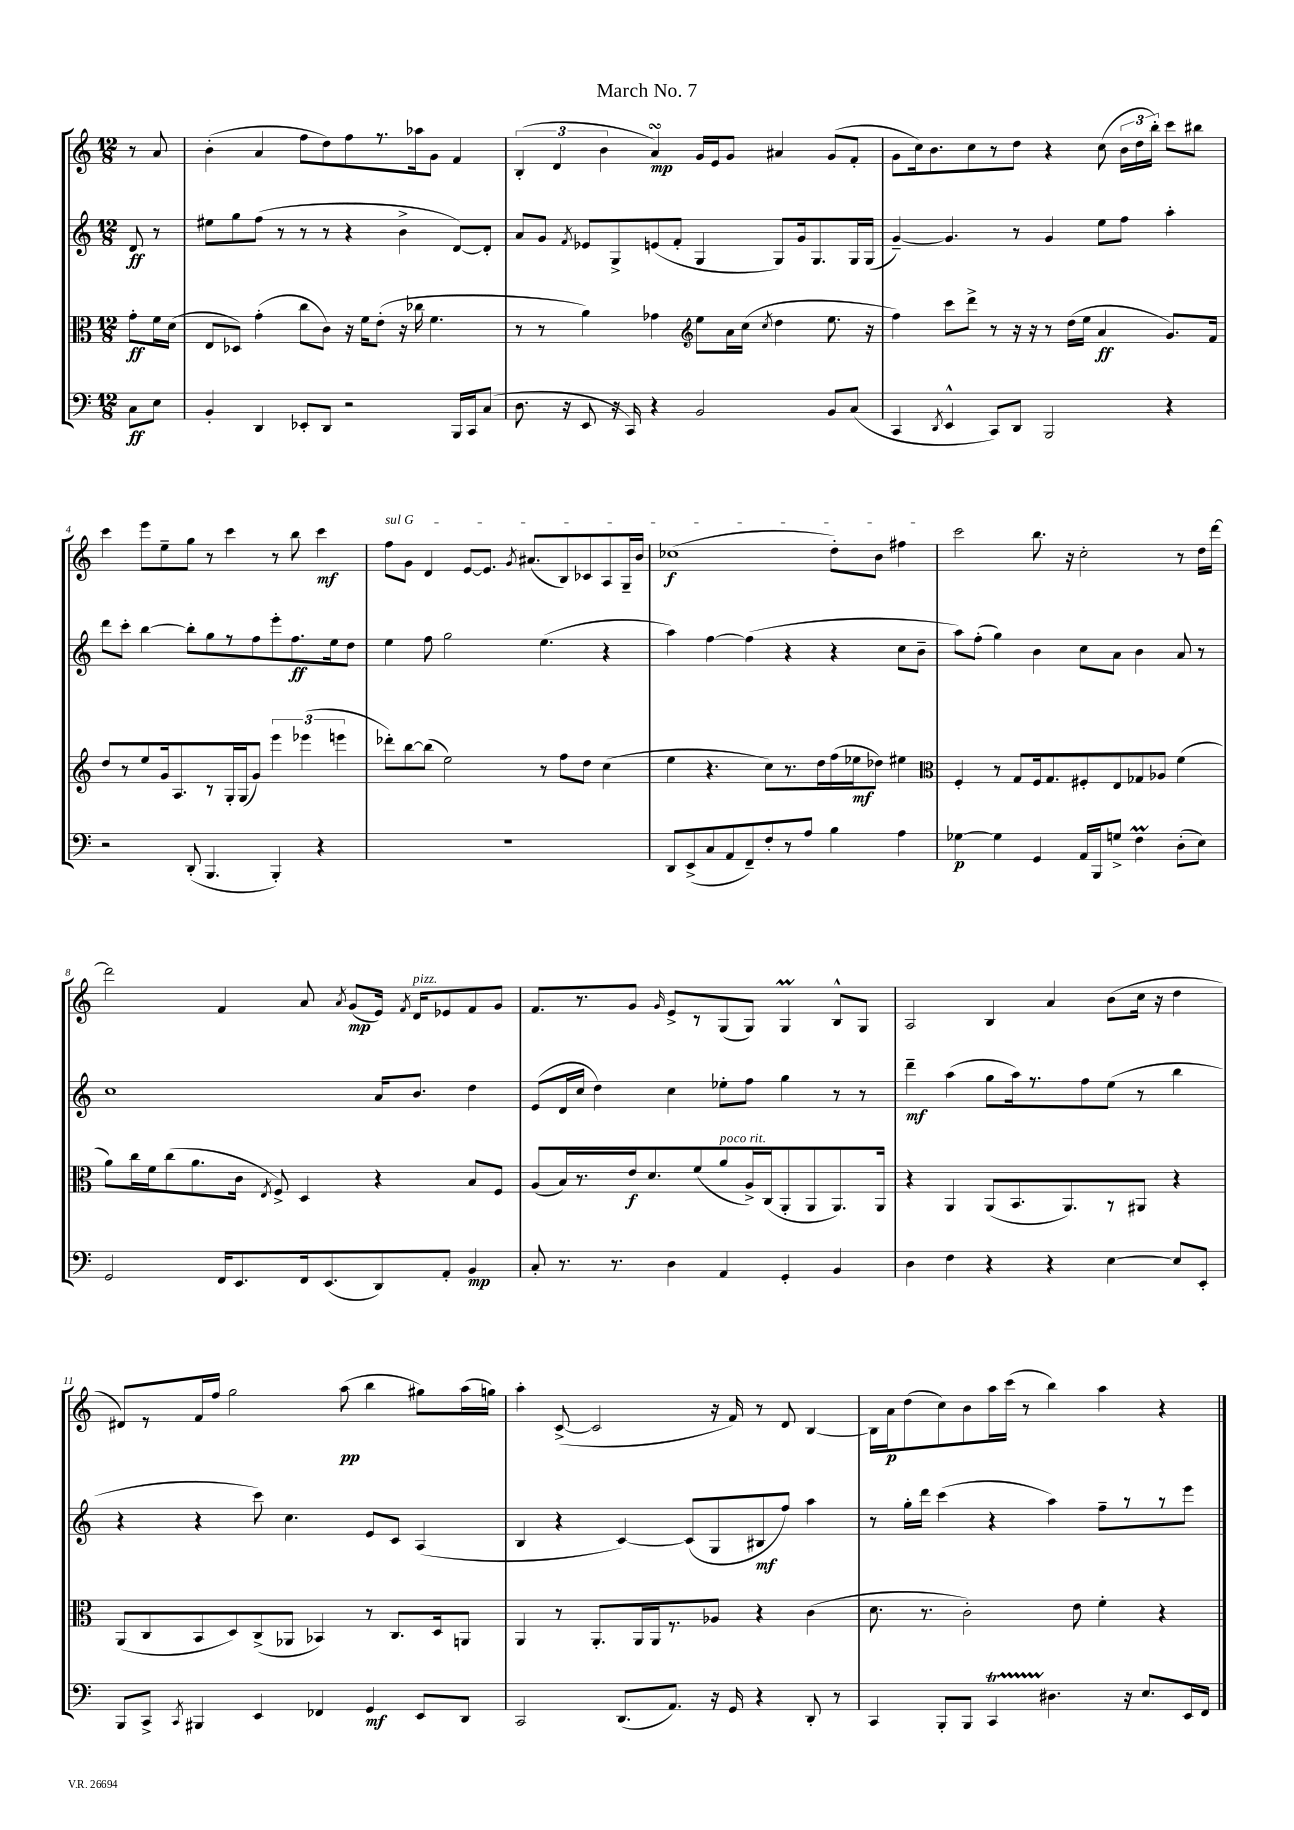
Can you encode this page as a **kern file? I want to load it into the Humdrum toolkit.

**kern	**kern	**kern	**kern
*staff4	*staff3	*staff2	*staff1
*clefF4	*clefC3	*clefG2	*clefG2
*k[]	*k[]	*k[]	*k[]
*M12/8	*M12/8	*M12/8	*M12/8
8C\L	8g'\L	8d/	8r
8E\J	16f\L	8r	8a/
.	(16d\JJ	.	.
=	=	=	=
4BB'/	8E/L	8ee#\L	(4b'\
.	8D-/J)	8gg\	.
4DD/	(4g'\	(8ff\J	4a/
.	.	8r	.
8EE-'/L	8cc\L	8r	8ff\L
8DD/J	8c\J)	8r	8dd\)
2r	16r	4r	8ff\
.	16f\LK	.	.
.	(8e'\J	.	8.r
.	16r	4b^\	.
.	16cc-\	.	16aa-\k
.	4.f\	.	8g\J
16BBB/LL	.	[8d/L)	4f/
16CC/J	.	.	.
(8C/J	.	8d'/]J	.
=	=	=	=
8.D\	8r	8a/L	(6B'/
.	8r	8g/J	.
.	.	.	6d/
16r	.	.	.
.	.	8qf/	.
8EE/	4a\)	8e-/L	.
.	.	.	6b\
16r	.	8G^/	.
16CC/)	.	.	.
4r	4g-\	(8e/	4a/)
.	.	8f'/J	.
*	*clefG2	*	*
2BB/	8ee\L	4G/	16g/LL
.	.	.	16e/J
.	16a\L	.	8g/J
.	(16cc\JJ	.	.
.	8qcc/	.	.
.	4dd\	8G/L)	4a#/
.	.	16g/k	.
.	.	8.G/	.
8BB/L	8.ee\	.	(8g/L
(8C/J	.	16G/L	8f'/J
.	16r	(16G/JJ	.
=	=	=	=
4CC/	4ff\)	[4g~/)	8g\L
.	.	.	16cc\k)
.	.	.	8.b\
8qDD/	.	.	.
4EE^^/	8ccc\L	4.g/]	.
.	8ddd^\J	.	8cc\
8CC/L)	8r	.	8r
8DD/J	16r	8r	8dd\J
.	16r	.	.
2BBB/	8r	4g/	4r
.	(16dd\LL	.	.
.	16ee\JJ	.	.
.	4a/	8ee\L	(8cc\
.	.	8ff\J	24b\LL
.	.	.	24dd\
.	.	.	24bb'\JJ)
4r	8.g/L)	4aa'\	8ccc\L
.	.	.	8bb#\J
.	16f/Jk	.	.
=	=	=	=
2r	8dd/L	8ddd\L	4ccc\
.	8r	8ccc'\J	.
.	8ee/	[4bb\	8eee\L
.	16g/k	.	8ee~\
.	8.A/	.	.
(8DD'/	.	8bb'\]L	8gg\J
4.BBB/	8r	8gg\	8r
.	16G'/L	8r	4ccc\
.	(16G/J	.	.
.	8g/J)	8ff\	.
4BBB'/)	6eee\	8eee'\	8r
.	.	8.ff\	8bb\
.	(6eee-\	.	.
4r	.	.	4ccc\
.	.	16ee\k	.
.	6eee\	.	.
.	.	8dd\J	.
=	=	=	=
1.r	8ddd-'\L)	4ee\	8ff\L
.	[8bb\	.	8g\J
.	(8bb\]J	8ff\	4d/
.	2ee\)	2gg\	.
.	.	.	[8e/L
.	.	.	8.e/]J
.	.	.	8qg/
.	.	.	(8.a#/L
.	8r	(4.ee\	.
.	8ff\L	.	8B/)
.	8dd\J	.	8c-/
.	(4cc\	4r	8A/
.	.	.	16G~/L
.	.	.	16b/JJ
=	=	=	=
8DD/L	4ee\	4aa\)	(1cc-
(8EE^/	.	.	.
8C/	4.r	[4ff\	.
8AA/	.	.	.
8FF~/)	.	(4ff\]	.
8F'/	8cc\L)	.	.
8r	8.r	4r	.
8A/J	.	.	.
.	16dd\L	.	.
4B\	(16ff\	4r	8dd'\L)
.	16ee-\J	.	.
.	8dd-\J)	.	8b\J
4A\	4ee#\	8cc\L	4ff#\
.	.	8b~\J	.
=	=	=	=
*	*clefC3	*	*
[4G-\	4F'/	8aa\L)	2ccc\
.	.	(8ff'\J	.
4G-\]	8r	4gg\)	.
.	8G/L	.	.
4GG/	16F/k	4b\	8.bb\
.	8.G/	.	.
.	.	.	16r
16AA/LL	8F#'/	8cc\L	2cc'\
16BBB/J	.	.	.
8G^/J	8E/	8a\J	.
4F\	8G-/	4b\	.
.	8A-/J	.	.
(8D'\L	(4f\	8a/	8r
8E\J)	.	8r	16dd\LL
.	.	.	[16ddd\JJ
=	=	=	=
2GG/	8a\L)	1cc	2ddd\]
.	16cc\L	.	.
.	16f\J	.	.
.	(8cc\	.	.
.	8.a\	.	.
16FF/LK	.	.	4f/
8.EE/	16c\Jk	.	.
.	8qE/	.	.
.	8F^/)	.	.
16FF/k	4D/	.	8a/
(8.EE/	.	.	.
.	.	.	8qa/
.	.	.	(8g/L
8DD/)	4r	16a/LK	16e/Jk)
.	.	.	8qf/
.	.	8.b/J	16d/LK
8AA'/J	.	.	8e-/
4BB/	8B/L	4dd\	8f/
.	8F/J	.	8g/J
=	=	=	=
8C'/	(8A/L	(8e/L	8.f/L
8.r	16B/L)	16d/L	.
.	8.r	16cc/JJ	8.r
.	.	4dd\)	.
8.r	.	.	.
.	16e/J	.	8g/J
.	8.d/	.	.
.	.	.	16qqg/
4D\	.	4cc\	8e^/L
.	(8f/	.	8r
4AA/	8a/	8ee-'\L	(8G/
.	16A^/L)	8ff\J	8G/J)
.	(16C/J	.	.
4GG'/	8AA'/	4gg\	4G/
.	8AA/	.	.
4BB/	8.AA/)	8r	8B^^/L
.	.	8r	8G/J
.	16AA/Jk	.	.
=	=	=	=
4D\	4r	4ddd~\	2A/
4F\	4AA/	(4aa\	.
4r	(8AA/L	8gg\L	4B/
.	8.BB/	16aa\k)	.
.	.	8.r	.
4r	.	.	4a/
.	8.AA/)	.	.
.	.	8ff\	.
[4E\	8r	(8ee\J	(8b\L
.	8AA#/J	8r	16cc\Jk
.	.	.	16r
8E/]L	4r	4bb\	4dd\
8EE'/J	.	.	.
=	=	=	=
8BBB/L	(8AA/L	4r	8d#/L)
8CC^/J	8C/	.	8r
8qCC/	.	.	.
4BBB#/	8BB/	4r	16f/L
.	.	.	16ff/JJ
.	8D/)	.	2gg\
4EE/	(8C^/	8ccc\)	.
.	8AA-/J	4.cc\	.
4FF-/	4BB-/)	.	.
.	.	.	(8aa\
4GG/	8r	8e/L	4bb\
.	8.C/L	8c/J	.
8EE/L	.	(4A/	8gg#\L)
.	16D/k	.	.
8DD/J	8AA/J	.	(16aa\L
.	.	.	16gg\JJ)
=	=	=	=
2CC/	4AA/	4B/	4aa'\
.	8r	4r	([8c^/
.	8.AA'/L	.	2c/]
(8.DD/L	.	[4c/)	.
.	16AA/L	.	.
.	16AA/J	.	.
8.AA/J)	8.r	.	.
.	.	(8c/]L	.
16r	8A-/J	8G/	16r
16GG/	.	.	16f/)
4r	4r	8B#/	8r
.	.	8ff/J)	8d/
8DD'/	(4c\	4aa\	[4B/
8r	.	.	.
=	=	=	=
4CC/	8.d\	8r	16B\]LL
.	.	.	16a\J
.	.	16gg'\LL	(8dd\
.	8.r	16ddd\JJ	.
8BBB'/L	.	(4ccc\	8cc\)
8BBB/J	2c'\)	.	8b\
4CC/	.	4r	16aa\L
.	.	.	(16ccc\JJ
.	.	.	8r
4.D#\	.	4aa\)	4bb\)
.	8e\	.	.
.	4f'\	8ff~\L	4aa\
16r	.	8r	.
8.E/L	.	.	.
.	4r	8r	4r
16EE/L	.	8eee\J	.
16FF/JJ	.	.	.
==	==	==	==
*-	*-	*-	*-
